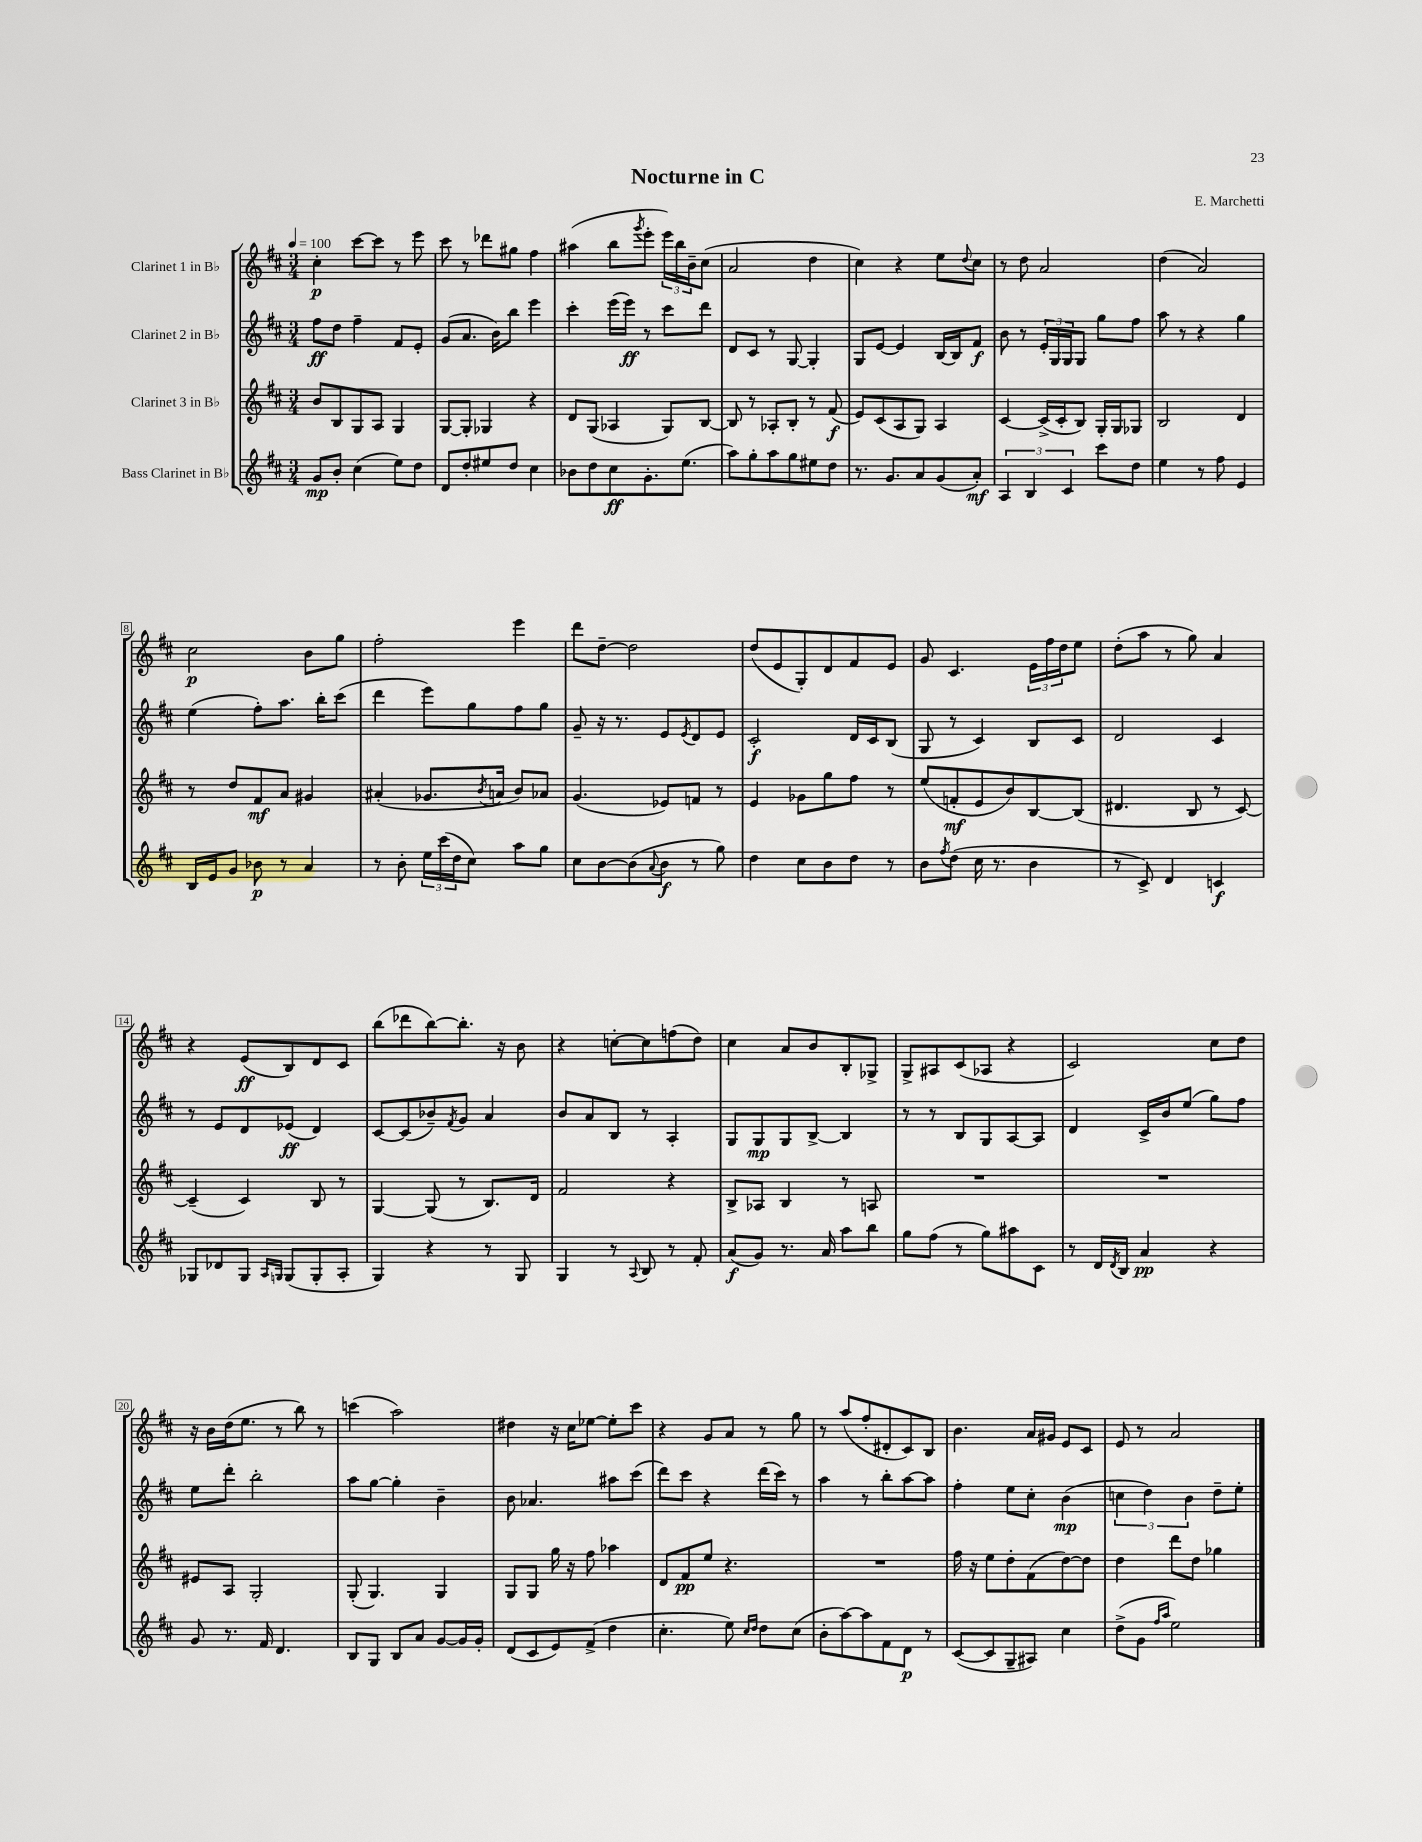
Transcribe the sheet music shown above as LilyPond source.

\header { title = "Nocturne in C" composer = "E. Marchetti" }
<<
\new StaffGroup <<
\new Staff = "s0" \with { instrumentName = "Clarinet 1 in Bb" } {
    \clef treble \key d \major \numericTimeSignature \time 3/4 \tempo 4 = 100
    cis''4-.\p cis'''8~ cis'''8 r8 e'''8 |
    cis'''8 r8 des'''8 gis''8 fis''4 |
    ais''4( b''8 \acciaccatura { g'''8 } e'''8-. \tuplet 3/2 { e'''16) b''16 b'16-- } cis''8( |
    a'2 d''4 |
    cis''4) r4 e''8 \appoggiatura { d''8 } cis''8 |
    r8 d''8 a'2 |
    d''4( a'2) |
    cis''2\p b'8 g''8 |
    fis''2-. e'''4 |
    d'''8 d''8~-- d''2 |
    d''8( e'8 g8-.) d'8 fis'8 e'8 |
    g'8 cis'4. \tuplet 3/2 { e'16 fis''16 d''16 } e''8 |
    d''8-.( a''8 r8 g''8) a'4 |
    r4 e'8\ff( b8) d'8 cis'8 |
    b''8( des'''8 b''8~) b''8.-. r16 b'8 |
    r4 c''8~-. c''8 f''8( d''8) |
    cis''4 a'8 b'8 b8-. ges8-> |
    g8-> ais8 cis'8( aes8 r4 |
    cis'2) cis''8 d''8 |
    r16 b'16 d''16( e''8. r8 b''8) r8 |
    c'''4( a''2) |
    dis''4 r16 cis''16 ees''8~ ees''8-. cis'''8 |
    r4 g'8 a'8 r8 g''8 |
    r8 a''8( fis''8-. dis'8-. cis'8) b8 |
    b'4. a'16 gis'16 e'8 cis'8 |
    e'8 r8 a'2 \bar "|." |
}
\new Staff = "s1" \with { instrumentName = "Clarinet 2 in Bb" } {
    \clef treble \key d \major \numericTimeSignature \time 3/4
    fis''8\ff d''8 fis''4-- fis'8 e'8-. |
    g'8( a'8. b'16) b''8 e'''4 |
    cis'''4-. e'''16( e'''16\ff) r8 cis'''8 d'''8 |
    d'8 cis'8 r8 g8~ g4-. |
    g8 e'8~ e'4 b16~ b16 fis'8\f |
    b'8 r8 \tuplet 3/2 { e'16-. g16 g16 } g8 g''8 fis''8 |
    a''8 r8 r4 g''4 |
    e''4( fis''8-.) a''8. b''16-. cis'''8( |
    d'''4 e'''8) g''8 fis''8 g''8 |
    g'8-- r16 r8. e'8 \acciaccatura { e'8 } d'8 e'8 |
    cis'2-.\f d'16 cis'16 b8( |
    g8 r8 cis'4) b8 cis'8 |
    d'2 cis'4 |
    r8 e'8 d'8 ees'8\ff( d'4) |
    cis'8~ cis'8( bes'8--) \acciaccatura { fis'8 } g'8 a'4 |
    b'8 a'8 b8 r8 a4-. |
    g8 g8\mp g8 b8~-> b4 |
    r8 r8 b8 g8 a8~ a8 |
    d'4 cis'16-> b'16 e''8( g''8) fis''8 |
    e''8 d'''8-. b''2-. |
    a''8 g''8~ g''4-. b'4-- |
    b'8 aes'4. ais''8 cis'''8( |
    d'''8) cis'''8 r4 d'''16( cis'''16) r8 |
    a''4 r8 b''8-. a''8~ a''8 |
    fis''4-. e''8 cis''8-. b'4\mp( |
    \tuplet 3/2 { c''4 d''4) b'4 } d''8-- e''8-. \bar "|." |
}
\new Staff = "s2" \with { instrumentName = "Clarinet 3 in Bb" } {
    \clef treble \key d \major \numericTimeSignature \time 3/4
    b'8 b8 g8 a8 g4 |
    g8~ g8-. ges4 r4 |
    d'8 g8( aes4 g8) b8~ |
    b8 r8 aes8-. b8-. r8 fis'8\f( |
    e'8) cis'8( a8 g8) a4 |
    cis'4~ cis'16->( cis'16-. b8) g16-. g16 ges8 |
    b2 d'4 |
    r8 d''8 fis'8\mf a'8 gis'4 |
    ais'4-.( ges'8. \acciaccatura { b'8 } a'16 b'8) aes'8 |
    g'4.( ees'8) f'8 r8 |
    e'4 ges'8 g''8 fis''8 r8 |
    e''8( f'8-.\mf e'8 b'8) b8~ b8( |
    dis'4. b8 r8 cis'8~) |
    cis'4--( cis'4) b8 r8 |
    g4~ g8( r8 b8.) d'16 |
    fis'2 r4 |
    b8-> aes8 b4 r8 a8 |
    R2. |
    R2. |
    eis'8 a8 g2-. |
    g8-.( g4.) g4 |
    g8 g8 g''16 r16 fis''8 aes''4 |
    d'8 fis'8\pp e''8 r4. |
    R2. |
    fis''16 r16 e''8 d''8-. fis'8( d''8~) d''8 |
    d''4 d'''8 d''8 ges''4 \bar "|." |
}
\new Staff = "s3" \with { instrumentName = "Bass Clarinet in Bb" } {
    \clef treble \key d \major \numericTimeSignature \time 3/4
    g'8\mp b'8-. cis''4( e''8) d''8 |
    d'8 d''8-. eis''8 d''8 cis''4 |
    bes'8 d''8 cis''8\ff g'8.-. e''8.( |
    a''8) g''8-. a''8 g''8 eis''8 d''8 |
    r8. g'8. a'8 g'8( a'8-.\mf) |
    \tuplet 3/2 { a4 b4 cis'4 } cis'''8 d''8 |
    e''4 r8 fis''8 e'4 |
    b16 e'16 g'8 bes'8\p r8 a'4 |
    r8 b'8-. \tuplet 3/2 { e''16 cis'''16( d''16 } cis''8) a''8 g''8 |
    cis''8 b'8~ b'8( \appoggiatura { a'8 } b'8\f r8 g''8) |
    d''4 cis''8 b'8 d''8 r8 |
    b'8 \acciaccatura { fis''8 } d''8( cis''16 r8. b'4 |
    r8 cis'8->) d'4 c'4\f |
    ges8 des'8 ges8 \grace { a16 g16 } g8( g8-. a8-. |
    g4) r4 r8 g8 |
    g4 r8 \appoggiatura { a8 } b8 r8 fis'8-. |
    a'8\f( g'8) r8. a'16 a''8 b''8 |
    g''8 fis''8( r8 g''8) ais''8 cis'8 |
    r8 d'16 \acciaccatura { d'8 } b16 a'4\pp r4 |
    g'8 r8. fis'16 d'4. |
    b8 g8 b8 a'8 g'8~ g'16 g'16-. |
    d'8( cis'8 e'8) fis'8->( d''4 |
    cis''4.-. e''8) \grace { cis''16 d''16 } d''8 cis''8( |
    b'8-. a''8~) a''8 fis'8 d'8\p r8 |
    cis'8~( cis'8 g8-- ais8) cis''4 |
    d''8->( g'8 \grace { fis''16 a''16 } e''2) \bar "|." |
}
>>
>>
\layout { \context { \Score \override BarNumber.stencil = #(make-stencil-boxer 0.1 0.3 ly:text-interface::print) } }
